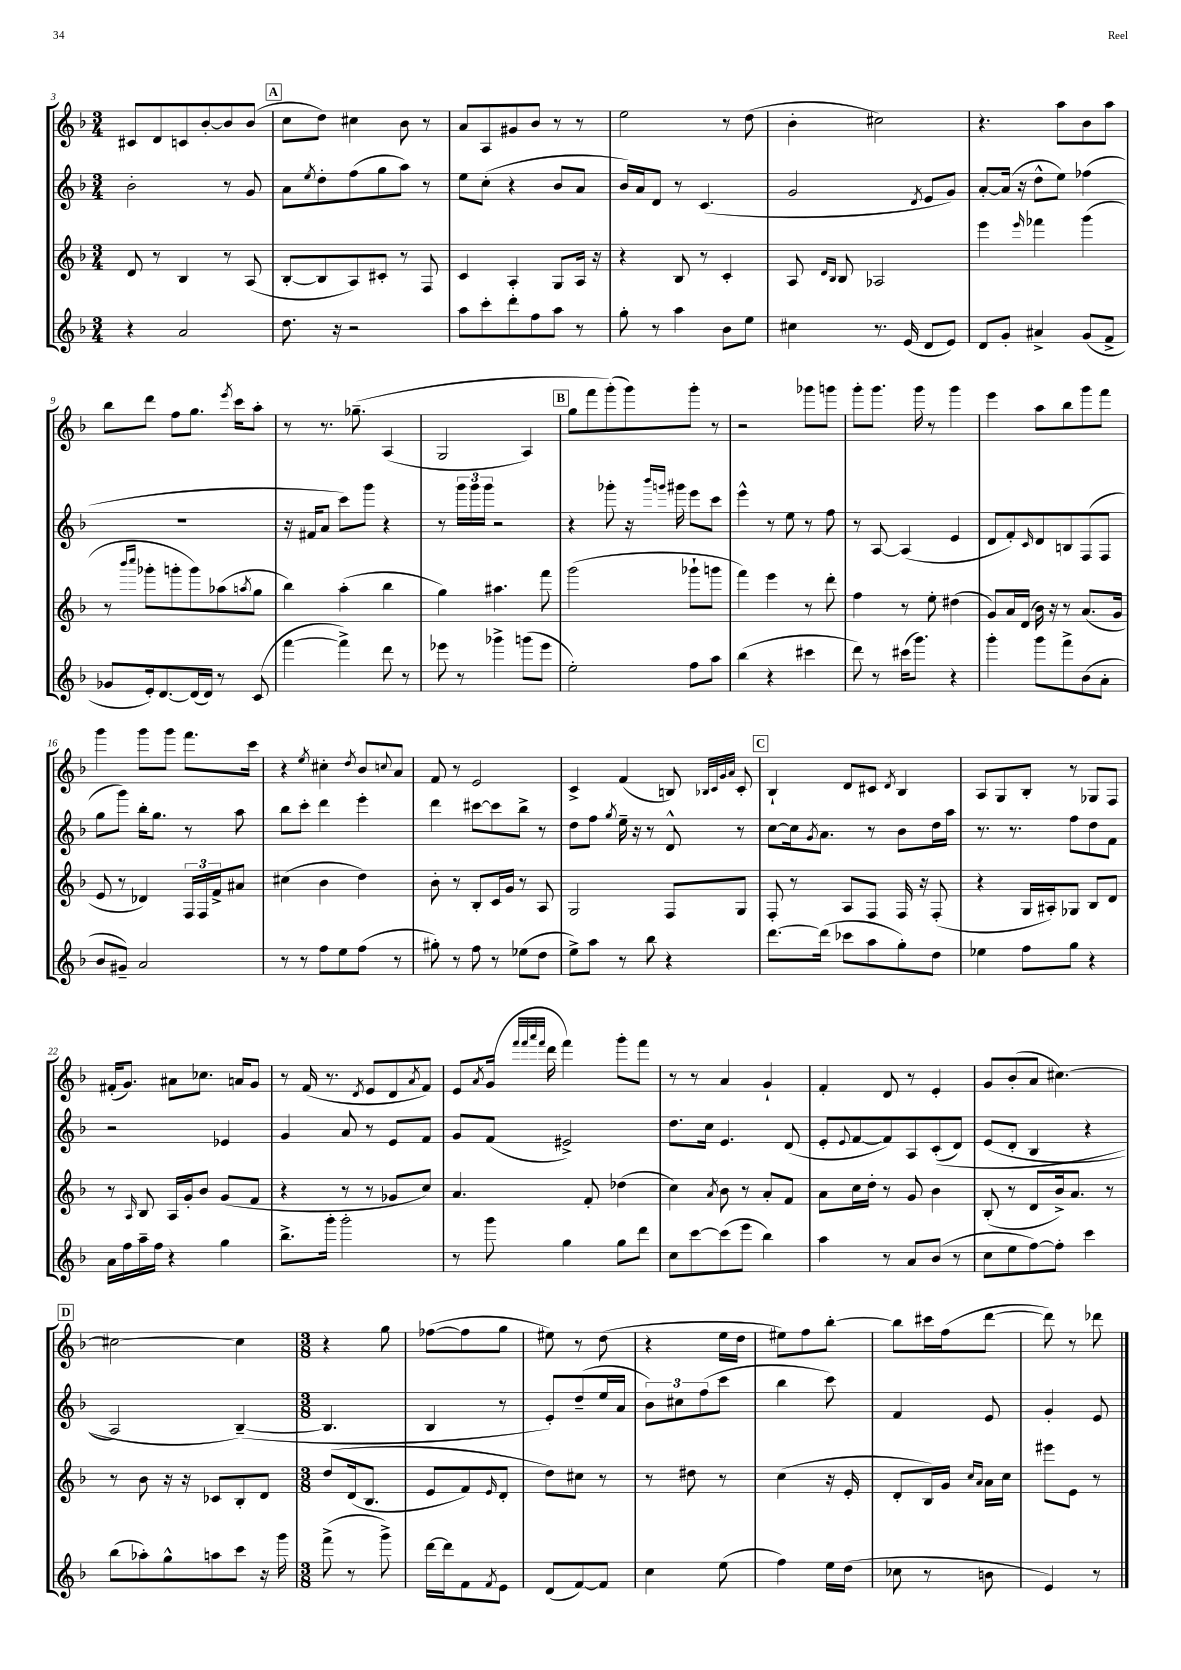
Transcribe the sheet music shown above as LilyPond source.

<<
\new StaffGroup <<
\new Staff = "s0" {
    \clef treble \key f \major \numericTimeSignature \time 3/4
    cis'8 d'8 c'8 bes'8~-. bes'8 bes'8( |
    \mark \markup { \box "A" } c''8 d''8) cis''4 bes'8 r8 |
    a'8 a8 gis'8 bes'8 r8 r8 |
    e''2 r8 d''8( |
    bes'4-. cis''2) |
    r4. a''8 bes'8 a''8 |
    bes''8 d'''8 f''8 g''8. \acciaccatura { e'''8 } c'''16 a''8-. |
    r8 r8. ges''8.--\( a4( |
    g2 a4) |
    \mark \markup { \box "B" } g''8 f'''8 g'''8-.(\) g'''8) g'''8-. r8 |
    r2 ges'''8 g'''8 |
    g'''8-. g'''8. g'''16 r8 g'''4 |
    e'''4 a''8 bes''8 g'''8 f'''8 |
    g'''4 g'''8 g'''8 f'''8. c'''16 |
    r4 \acciaccatura { e''8 } cis''4-. \acciaccatura { d''8 } bes'8 \appoggiatura { c''8 } a'8 |
    f'8 r8 e'2 |
    c'4-> f'4( b8) \grace { bes32 c'32 g'32 a'32 } c'8-. |
    \mark \markup { \box "C" } bes4-! d'8 cis'8 \acciaccatura { d'8 } bes4 |
    a8 g8 bes8-. r8 ges8 f8 |
    fis'16-.( g'8.) ais'8 ces''8. a'16 g'8 |
    r8 f'16( r8. \acciaccatura { d'8 } e'8 d'8 \acciaccatura { a'8 } f'8) |
    e'8 \acciaccatura { a'8 } g'16( \grace { f'''32 f'''32 a'''32 f'''32 } d'''16 f'''4) g'''8-. f'''8 |
    r8 r8 a'4 g'4-! |
    f'4-. d'8 r8 e'4-. |
    g'8 bes'8-.( a'8 cis''4.~) |
    \mark \markup { \box "D" } cis''2~ cis''4 |
    \numericTimeSignature \time 3/8 r4 g''8 |
    fes''8~( fes''8 g''8 |
    eis''8) r8 d''8( |
    r4 e''16 d''16 |
    eis''8) f''8 bes''8~-. |
    bes''8 cis'''16 f''16( d'''8~ |
    d'''8) r8 des'''8 \bar "|." |
}
\new Staff = "s1" {
    \clef treble \key f \major \numericTimeSignature \time 3/4
    bes'2-. r8 g'8 |
    \mark \markup { \box "A" } a'8 \acciaccatura { e''8 } d''8-. f''8( g''8 a''8) r8 |
    e''8 c''8-.( r4 bes'8 a'8 |
    bes'16) a'16 d'8 r8 c'4.( |
    g'2 \acciaccatura { d'8 } e'8 g'8) |
    a'8~-. a'16( r16 d''8-^ e''8) fes''4( |
    R2. |
    r16 fis'16 a'8 c'''8) g'''8 r4 |
    r8 \tuplet 3/2 { g'''16 g'''16 g'''16 } r2 |
    \mark \markup { \box "B" } r4 ges'''8-. r16 \grace { bes'''16 g'''16 } gis'''16 e'''8 c'''8 |
    e'''4-^ r8 e''8 r8 f''8 |
    r8 a8~ a4( e'4 |
    d'8 f'8-.) \grace { c'16 } d'8 b8 f8( f8 |
    g''8 g'''8) bes''16-. g''8. r8 a''8 |
    bes''8 c'''8-. d'''4 e'''4-. |
    d'''4 cis'''8~ cis'''8 bes''8-> r8 |
    d''8 f''8 \acciaccatura { g''8 } e''16-- r16 r8 d'8-^ r8 |
    \mark \markup { \box "C" } c''8~ c''16 \acciaccatura { g'8 } a'8. r8 bes'8 d''16 a''16 |
    r8. r8. f''8 d''8 f'8 |
    r2 ees'4 |
    g'4 a'8 r8 e'8 f'8 |
    g'8 f'8( eis'2->) |
    d''8. c''16 e'4. d'8( |
    e'8-. \appoggiatura { e'8 } f'8~ f'8) a8 c'8-.(\( d'8) |
    e'8( d'8-. bes4 r4 |
    \mark \markup { \box "D" } a2) bes4~--(\) |
    \numericTimeSignature \time 3/8 bes4. |
    bes4 r8 |
    e'8-.) d''8--( e''16 a'16 |
    \tuplet 3/2 { bes'8) cis''8 f''8( } c'''8 |
    bes''4 c'''8) |
    f'4 e'8 |
    g'4-. e'8 \bar "|." |
}
\new Staff = "s2" {
    \clef treble \key f \major \numericTimeSignature \time 3/4
    d'8 r8 bes4 r8 a8( |
    \mark \markup { \box "A" } bes8~-. bes8 a8) cis'8-. r8 f8 |
    c'4 a4-. g8 a16 r16 |
    r4 bes8 r8 c'4-. |
    a8 \grace { d'16 bes16 } bes8 aes2 |
    e'''4 \grace { e'''16 } fes'''4 g'''4( |
    r8 \grace { bes'''16 c''''16 } ges'''8-. g'''8-. g'''8) aes''8( \acciaccatura { a''8 } g''8 |
    bes''4) a''4-.( bes''4 |
    g''4) ais''4. f'''8 |
    \mark \markup { \box "B" } g'''2( ges'''8-! g'''8 |
    f'''4) e'''4 r8 d'''8-. |
    f''4 r8 e''8-. dis''4( |
    g'8) a'16 d'16( bes'16) r16 r8 a'8.( g'16 |
    e'8 r8 des'4) \tuplet 3/2 { f16 f16 f'16-> } ais'8 |
    cis''4( bes'4 d''4) |
    bes'8-. r8 bes8-. c'16 g'16 r8 a8 |
    g2 f8 g8 |
    \mark \markup { \box "C" } f8-. r8 a8 f8 f16 r16 f8-.( |
    r4 g16 ais16-.) ges8 bes8 d'8 |
    r8 \grace { a16 } bes8 a16 g'16-. bes'8 g'8( f'8 |
    r4 r8 r8 ges'8 c''8) |
    a'4. f'8-. des''4( |
    c''4) \acciaccatura { a'8 } bes'8 r8 a'8-. f'8 |
    a'8 c''16 d''16-. r8 g'8 bes'4 |
    bes8-.( r8 d'8 bes'16->) a'8. r8 |
    \mark \markup { \box "D" } r8 bes'8 r16 r16 ces'8 bes8-. d'8 |
    \numericTimeSignature \time 3/8 d''8\( d'16( bes8. |
    e'8 f'8) \grace { e'16 } d'8-. |
    d''8\) cis''8 r8 |
    r8 dis''8 r8 |
    c''4( r16 e'16-. |
    d'8-. bes16) g'16 \grace { c''16 a'16 } a'16 c''16 |
    eis'''8 e'8 r8 \bar "|." |
}
\new Staff = "s3" {
    \clef treble \key f \major \numericTimeSignature \time 3/4
    r4 a'2 |
    \mark \markup { \box "A" } d''8. r16 r2 |
    a''8 c'''8-. d'''8-. f''8 a''8 r8 |
    g''8-. r8 a''4 bes'8 e''8 |
    cis''4 r8. e'16( d'8 e'8) |
    d'8 g'8-. ais'4-> g'8( f'8-> |
    ges'8 e'16-.) d'8.~ d'16( d'16) r8 c'8( |
    f'''4~ f'''4->) d'''8 r8 |
    ees'''8 r8 ges'''4-> g'''8( ees'''8 |
    \mark \markup { \box "B" } e''2-.) f''8 a''8 |
    bes''4( r4 cis'''4 |
    d'''8) r8 cis'''16( g'''8.) r4 |
    g'''4-. g'''8 f'''8-> bes'8( a'8-. |
    bes'8 gis'8--) a'2 |
    r8 r8 f''8 e''8 f''8( r8 |
    gis''8-.) r8 f''8 r8 ees''8( d''8 |
    e''8->) a''8 r8 bes''8 r4 |
    \mark \markup { \box "C" } d'''8.~ d'''16( ces'''8 a''8 g''8-.) d''8 |
    ees''4 f''8 g''8 r4 |
    a'16 f''16 a''16-- f''16 r4 g''4 |
    bes''8.-> g'''16-. g'''2-. |
    r8 g'''8 g''4 g''8 d'''8 |
    c''8 c'''8~ c'''8( e'''8 bes''4) |
    a''4 r8 a'8 bes'8( r8 |
    c''8 e''8 f''8~) f''8-. c'''4 |
    \mark \markup { \box "D" } bes''8( aes''8-.) g''8-^ a''8 c'''8 r16 g'''16 |
    \numericTimeSignature \time 3/8 f'''8->( r8 g'''8->) |
    d'''16~ d'''16 f'8 \acciaccatura { f'8 } e'8 |
    d'8( f'8~) f'8 |
    c''4 e''8( |
    f''4) e''16 d''16( |
    ces''8 r8 b'8 |
    e'4) r8 \bar "|." |
}
>>
>>
\layout { \context { \Score currentBarNumber = #3 } }
